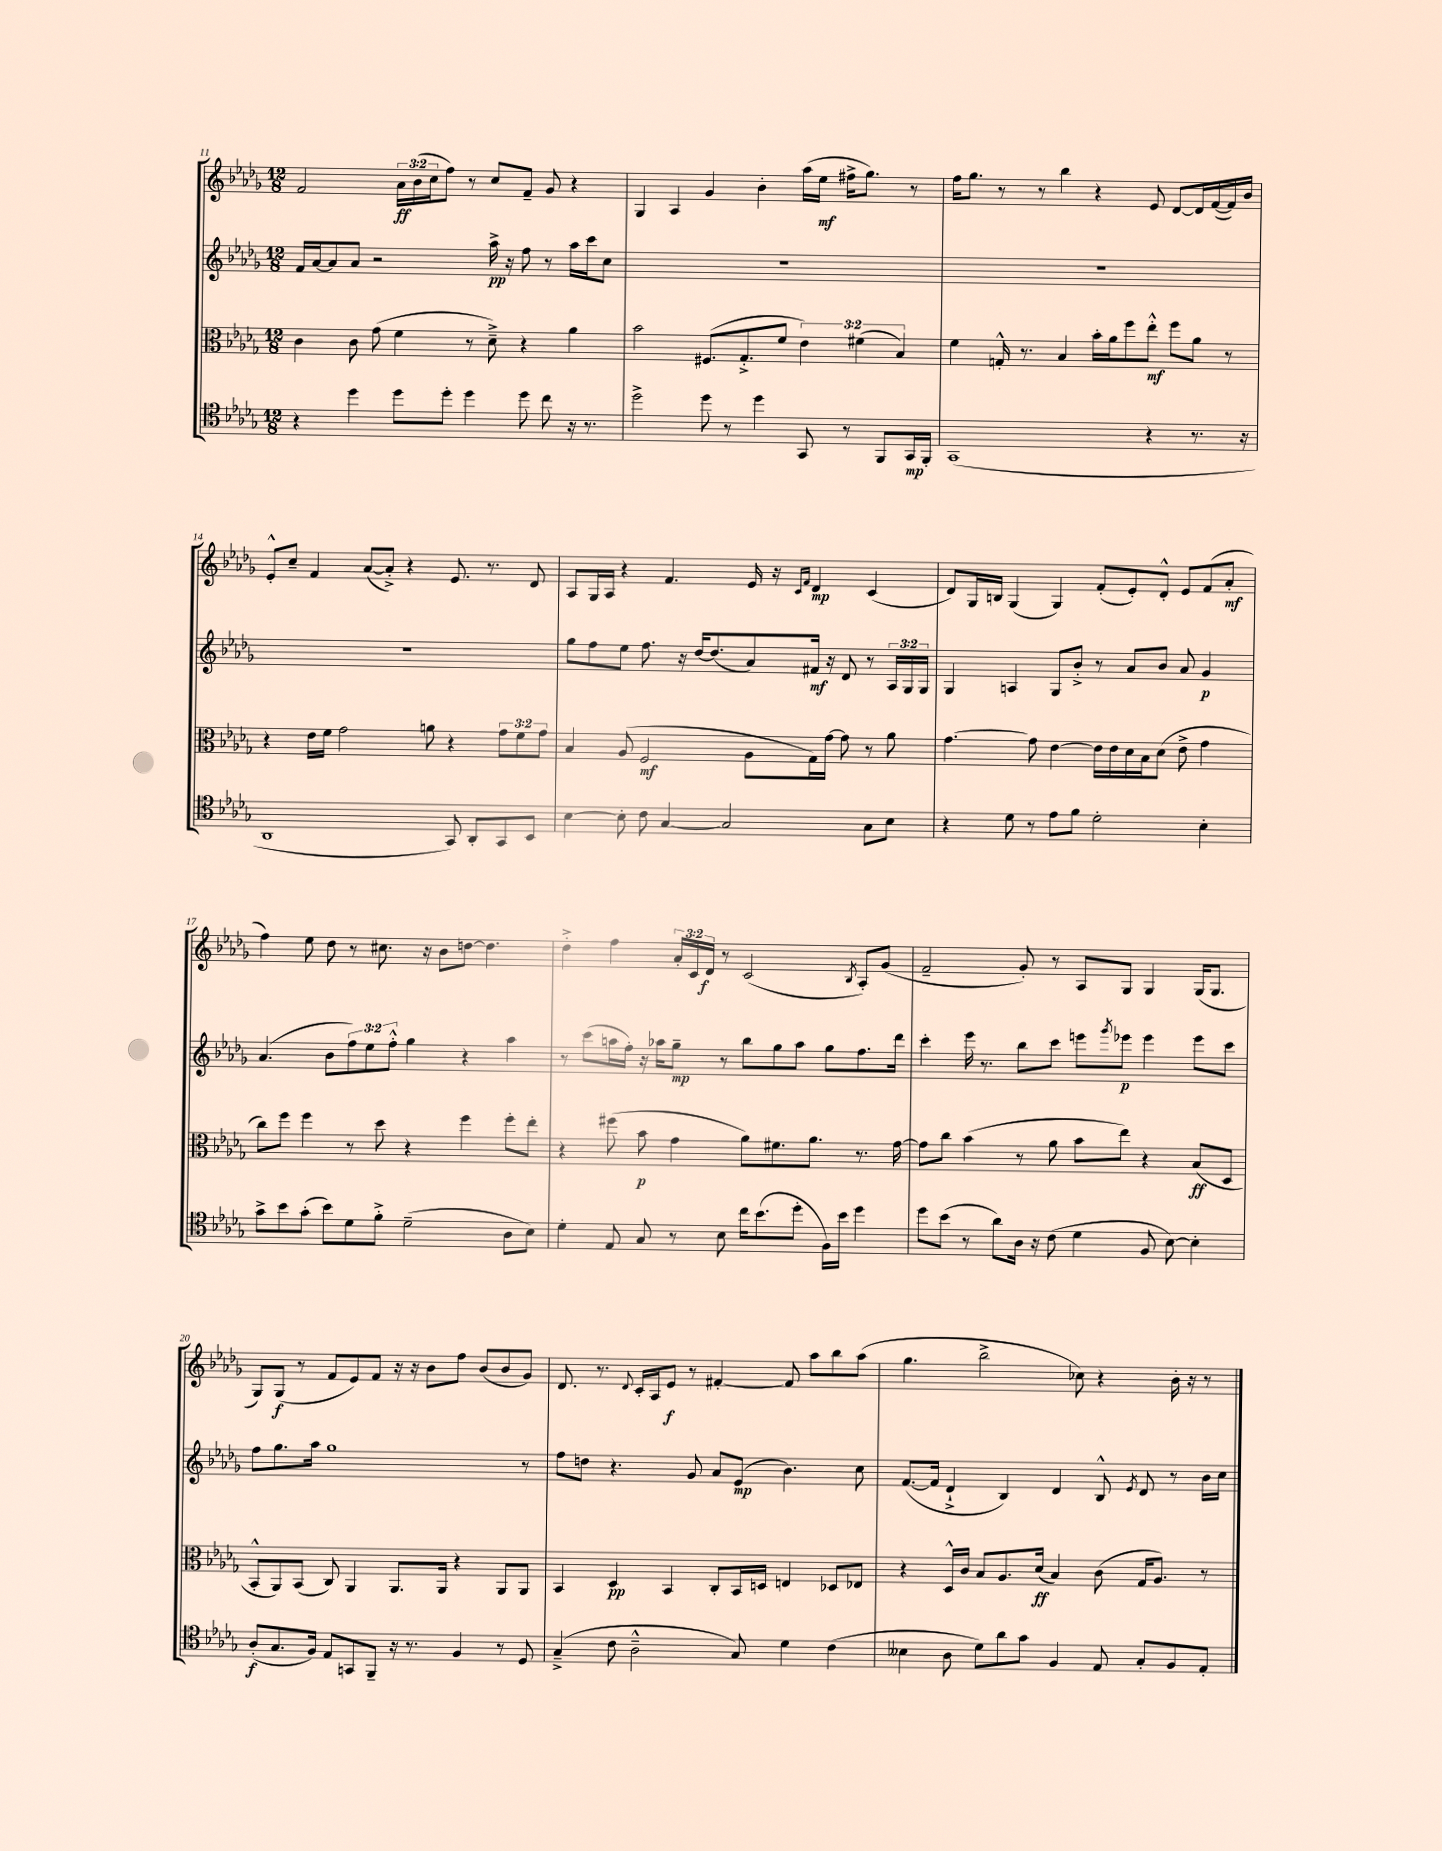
<<
\new StaffGroup <<
\new Staff = "s0" {
    \clef treble \key des \major \numericTimeSignature \time 12/8 \override Staff.TupletNumber.text = #tuplet-number::calc-fraction-text
    f'2 \tuplet 3/2 { aes'16\ff bes'16( c''16 } f''8) r8 c''8 f'8-- ges'8 r4 |
    ges4 aes4 ges'4 bes'4-. aes''16( ees''16\mf fis''16-> ges''8.) r8 |
    f''16 ges''8. r8 r8 bes''4 r4 ees'8 des'8~ des'16 f'16~( f'16) bes'16 |
    ees'8-.-^ c''8-- f'4 aes'8~( aes'8-.->) r4 ees'8. r8. des'8 |
    aes8 ges16 aes16 r4 f'4. ees'16 r16 \grace { c'16 f'16 } des'4\mp c'4( |
    des'8) ges16 b16 ges4( ges4) f'8-.( ees'8-.) des'8-.-^ ees'8 f'8( aes'8-.\mf |
    f''4) ees''8 des''8 r8 cis''8. r16 bes'8 d''8~ d''4. |
    des''4-.-> f''4 \tuplet 3/2 { aes'16-. c'16 des'16\f } r8 c'2( \acciaccatura { bes8 } aes8-.) ges'8( |
    f'2-- ges'8-.) r8 aes8 ges8 ges4 ges16( ges8. |
    ges8) ges8\f( r8 f'8 ees'8) f'8 r16 r16 bes'8 f''8 bes'8( bes'8 ges'8) |
    des'8. r8. \appoggiatura { des'8 } c'16-. aes16 ees'8\f r8 fis'4~-. fis'8 aes''8 bes''8 aes''8( |
    ges''4. bes''2-> ces''8) r4 bes'16-. r16 r8 \bar "|." |
}
\new Staff = "s1" {
    \clef treble \key des \major \numericTimeSignature \time 12/8 \override Staff.TupletNumber.text = #tuplet-number::calc-fraction-text
    f'16 aes'16~ aes'8 aes'8 r2 aes''16->\pp r16 f''8 r8 aes''16 c'''16 c''8 |
    R1. |
    R1. |
    R1. |
    ges''8 f''8 ees''8 f''8. r16 des''16~ des''8.( aes'8) fis'16\mf r16 des'8 r8 \tuplet 3/2 { aes16 ges16 ges16 } |
    ges4 a4 ges8 bes'8-.-> r8 aes'8 bes'8 aes'8 ges'4\p |
    aes'4.( bes'8 \tuplet 3/2 { f''8) ees''8 f''8-.-^ } ges''4 r4 aes''4 |
    r8 c'''8( a''16 f''16-.) r16 aes''16 ges''8--\mp r8 bes''8 ges''8 aes''8 ges''8 f''8. des'''16 |
    c'''4-. ees'''16 r8. bes''8 c'''8 e'''8 \acciaccatura { ges'''8 } ees'''8\p ees'''4 ees'''8 c'''8 |
    f''8 ges''8. aes''16 ges''1 r8 |
    f''8 d''8 r4. ges'8 aes'8 ees'8\mp( bes'4.) c''8 |
    f'8.~( f'16 des'4-!-> bes4) des'4 bes8-^ \acciaccatura { ees'8 } des'8 r8 bes'16 c''16 \bar "|." |
}
\new Staff = "s2" {
    \clef alto \key des \major \numericTimeSignature \time 12/8 \override Staff.TupletNumber.text = #tuplet-number::calc-fraction-text
    c'4 c'8 ges'8( f'4 r8 des'8--->) r4 aes'4 |
    bes'2 fis8.( ges8.-.-> f'8 \tuplet 3/2 { ees'4) fis'4( bes4) } |
    f'4 g16-.-^ r8. bes4 bes'16-. aes'16 f''8 ees''8-.-^\mf f''8 aes'8 r8 |
    r4 ees'16 f'16 ges'2 a'8 r4 \tuplet 3/2 { ges'8 f'8 ges'8 } |
    bes4 aes8( f2\mf aes8 ges16) ges'16~ ges'8 r8 aes'8 |
    ges'4.~ ges'8 ees'4~ ees'16 ees'16 des'16 bes16 des'8( ees'8-> ges'4 |
    c''8) f''8 f''4 r8 des''8 r4 f''4 f''8-. ees''8-. |
    r4 fis''8( bes'8\p ges'4 aes'8) fis'8. aes'8. r8. ges'16~ |
    ges'8 c''8 bes'4( r8 aes'8 bes'8 ees''8) r4 bes8\ff( des8 |
    bes,8-.-^ aes,8) bes,8( c8) aes,4 aes,8. aes,16 r4 aes,8 aes,8 |
    bes,4 des4\pp bes,4 c8-. bes,16 d16 e4 des8 ees8 |
    r4 des16-^ c'16 bes8 aes8. des'16\ff( bes4) c'8( ges16 aes8.) r8 \bar "|." |
}
\new Staff = "s3" {
    \clef tenor \key des \major \numericTimeSignature \time 12/8
    r4 des''4 des''8 des''8-. des''4 des''8 c''8 r16 r8. |
    des''2-> des''8 r8 des''4 ges,8 r8 f,8 ges,16\mp f,16-. |
    ges,1( r4 r8. r16 |
    aes,1 ges,8) aes,8-. ges,8 bes,8 |
    bes4~ bes8-. c'8 ges4~ ges2 ges8 bes8 |
    r4 des'8 r8 ees'8 f'8 des'2-. bes4-. |
    ges'8-> bes'8 ges'8-.( bes'8) des'8 f'8-.-> des'2--( aes8 bes8) |
    des'4-. ees8 ges8 r8 bes8 c''16 bes'8.( des''8-. f16) bes'16 des''4 |
    des''8 bes'8( r8 aes'8) aes16 r16 c'8( des'4 f8 bes8~) bes4-. |
    aes8-.\f( ges8. f16) ees8 g,8 f,8-- r16 r8. f4 r8 des8 |
    ges4--->( c'8 aes2---^ ges8) des'4 c'4( |
    beses4 aes8 des'8) aes'8 ges'8 f4 ees8 ges8-. f8 ees8-. \bar "|." |
}
>>
>>
\layout { \context { \Score currentBarNumber = #11 } }
